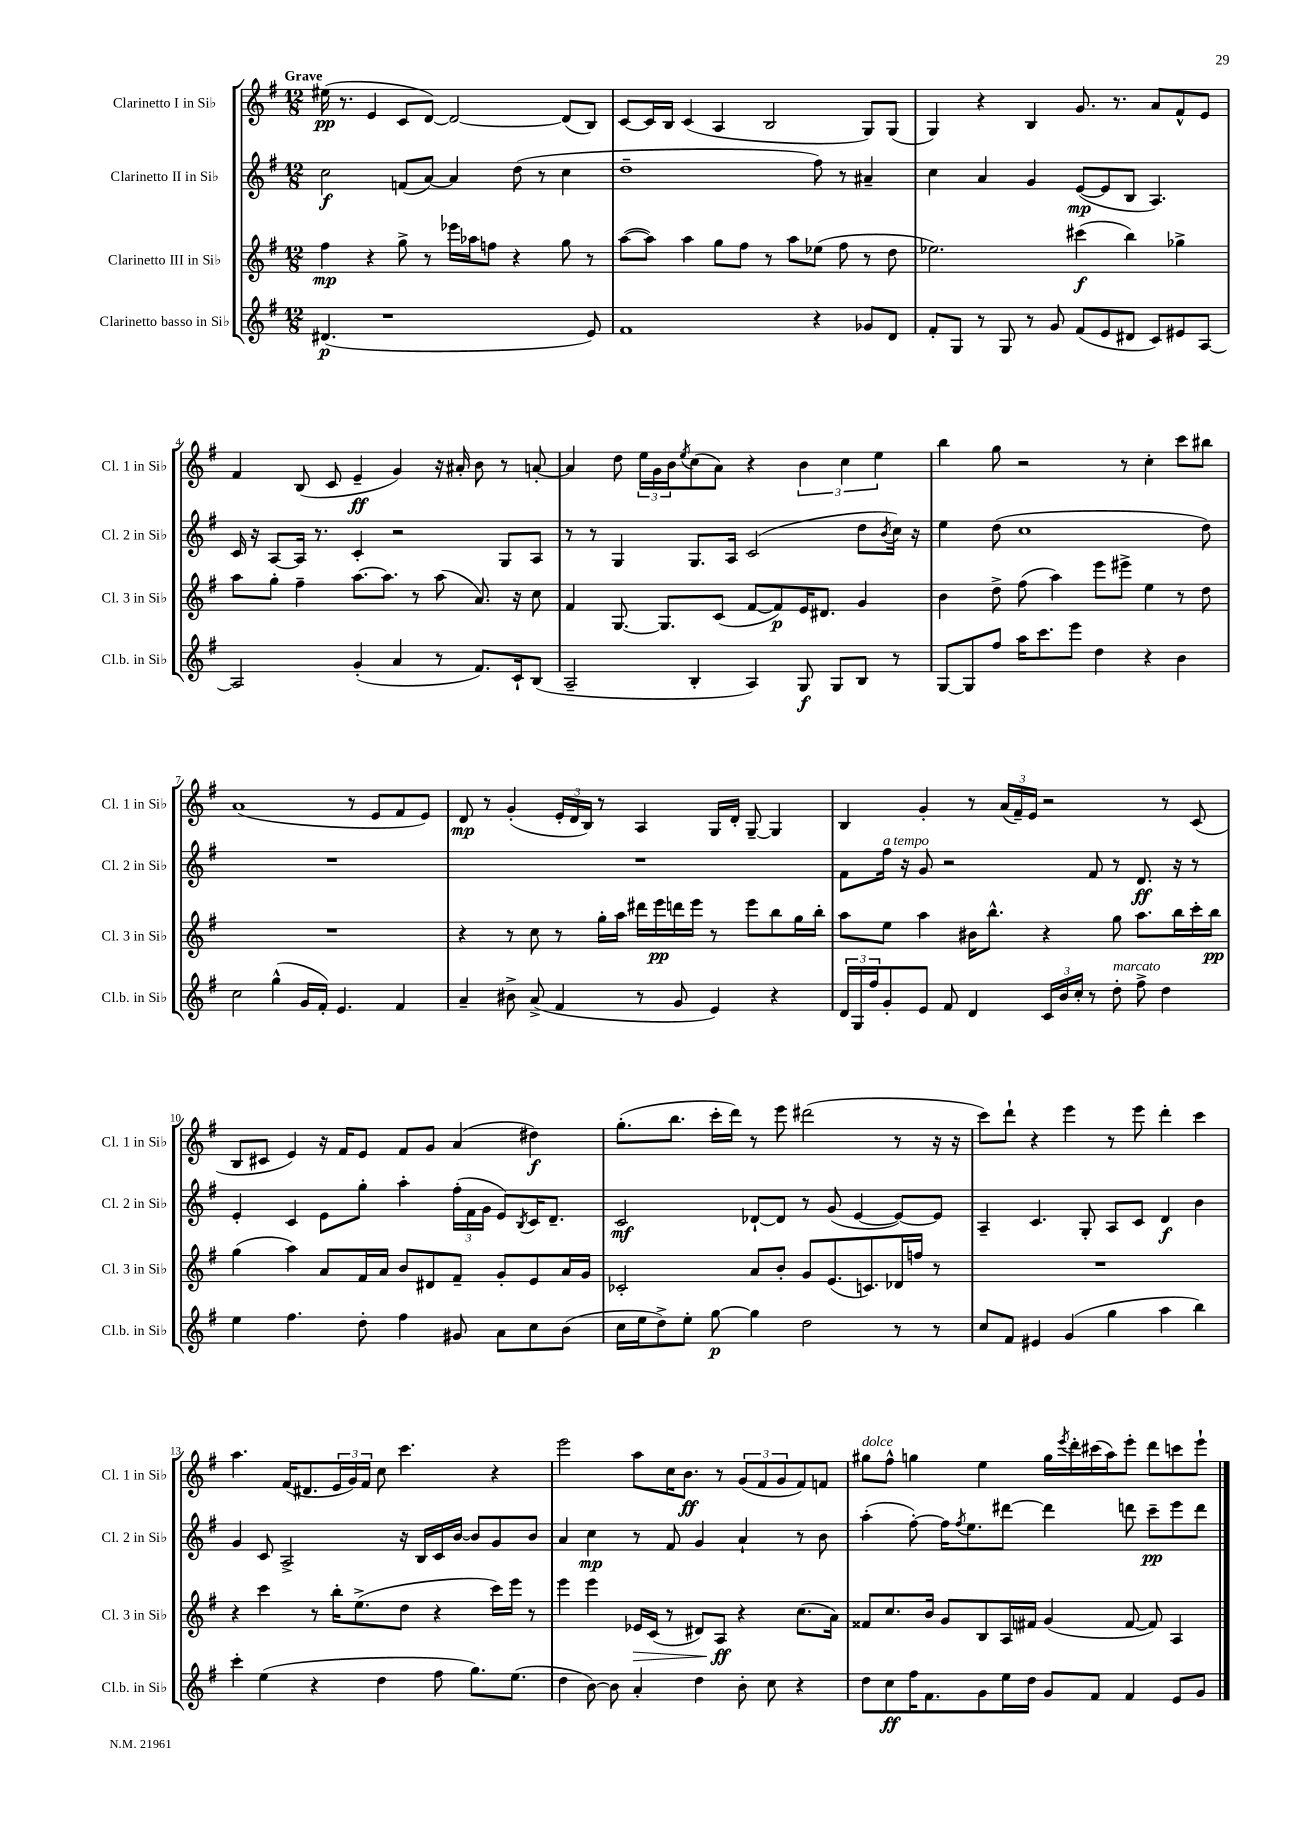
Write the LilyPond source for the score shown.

<<
\new StaffGroup <<
\new Staff = "s0" \with { instrumentName = "Clarinetto I in Sib" shortInstrumentName = "Cl. 1 in Sib" } {
    \clef treble \key g \major \numericTimeSignature \time 12/8 \tempo "Grave"
    eis''16\pp( r8. e'4 c'8 d'8~) d'2~ d'8( b8) |
    c'8~ c'16 b16 c'4( a4 b2 g8) g8( |
    g4) r4 b4 g'8. r8. a'8 fis'8-^ e'8 |
    fis'4 b8( c'8 e'4--\ff g'4) r16 ais'16-. b'8 r8 a'8~-. |
    a'4 d''8 \tuplet 3/2 { e''16 g'16 b'16 } \acciaccatura { e''8 } c''8( a'8) r4 \tuplet 3/2 { b'4 c''4 e''4 } |
    b''4 g''8 r2 r8 c''4-. c'''8 bis''8 |
    a'1( r8 e'8 fis'8 e'8) |
    d'8\mp r8 g'4-.( \tuplet 3/2 { e'16-. d'16 b16) } r8 a4 g16 d'16-. g8~-- g4 |
    b4 g'4-. r8 \tuplet 3/2 { a'16( fis'16--) e'16 } r2 r8 c'8( |
    b8 cis'8 e'4) r16 fis'16 e'8 fis'8 g'8 a'4( dis''4\f) |
    g''8.-.( b''8. c'''16-. d'''16) r8 e'''8 dis'''2( r8 r16 r16 |
    c'''8) d'''8-! r4 e'''4 r8 e'''8 d'''4-. c'''4 |
    a''4. fis'16( dis'8. \tuplet 3/2 { e'16 g'16) fis'16 } c''8 c'''4. r4 |
    e'''2 a''8 c''16 b'8.\ff r8 \tuplet 3/2 { g'8( fis'8 g'8 } fis'8) f'8 |
    gis''8^\markup { \italic "dolce" } fis''8-^ g''4 e''4 g''16 \acciaccatura { e'''8 } d'''16-. cis'''16( a''16) e'''8-. d'''8 c'''8 e'''8-! \bar "|." |
}
\new Staff = "s1" \with { instrumentName = "Clarinetto II in Sib" shortInstrumentName = "Cl. 2 in Sib" } {
    \clef treble \key g \major \numericTimeSignature \time 12/8
    c''2\f f'8( a'8~) a'4 d''8( r8 c''4 |
    d''1-- fis''8) r8 ais'4-- |
    c''4 a'4 g'4 e'8~\mp( e'8 b8 a4.) |
    c'16 r16 a8~ a16 r8. c'4-. r2 g8 a8 |
    r8 r8 g4 g8. a16 c'2( d''8 \acciaccatura { b'8 } c''16) r16 |
    e''4 d''8( c''1 d''8) |
    R1. |
    R1. |
    fis'8 fis''16^\markup { \italic "a tempo" } r16 g'8 r2 fis'8 r8 d'8.\ff r16 r8 |
    e'4-. c'4 e'8 g''8-. a''4-. \tuplet 3/2 { fis''16-.( fis'16 g'16 } e'8) \acciaccatura { b8 } c'16 d'8.-- |
    c'2\mf des'8~-! des'8 r8 g'8( e'4~ e'8~) e'8 |
    a4-- c'4. g8-. a8 c'8 d'4\f b'4 |
    g'4 c'8 a2-> r16 b16 c'16 b'16~ b'8 g'8 b'8 |
    a'4 c''4\mp r8 fis'8 g'4 a'4-! r8 b'8 |
    a''4-.( fis''8~-.) fis''16 \acciaccatura { fis''8 } e''8. dis'''8~ dis'''4 d'''8 c'''8--\pp e'''8 d'''8 \bar "|." |
}
\new Staff = "s2" \with { instrumentName = "Clarinetto III in Sib" shortInstrumentName = "Cl. 3 in Sib" } {
    \clef treble \key g \major \numericTimeSignature \time 12/8
    fis''4\mp r4 g''8-> r8 ees'''16 aes''16 f''8 r4 g''8 r8 |
    a''8~( a''8) a''4 g''8 fis''8 r8 a''8 ees''8( fis''8 r8 d''8 |
    ees''2.) cis'''4\f( b''4) ges''4-> |
    a''8 g''8-. fis''4-- a''8.~ a''8. r8 a''8( a'8.) r16 c''8 |
    fis'4 g8.~ g8. c'8( fis'8~ fis'8\p) e'16 dis'8. g'4 |
    b'4 d''8-> fis''8( a''4) e'''8 eis'''8-> e''4 r8 d''8 |
    R1. |
    r4 r8 c''8 r8 g''16-. a''16 dis'''16 e'''16\pp d'''16 e'''16 r8 e'''8 b''8 g''16 b''16-. |
    a''8 e''8 a''4 bis'16 b''8.-^ r4 g''8 a''8. b''16 c'''16-. b''16\pp |
    g''4( a''4) a'8 fis'16 a'16 b'8 dis'8 fis'8-- g'8-. e'8 a'16 g'16 |
    ces'2-. a'8 b'8-. g'8 e'8.( c'8.) des'16 f''16 r8 |
    R1. |
    r4 c'''4 r8 b''16-. e''8.->( d''8 r4 c'''16) e'''16 r8 |
    e'''4 e'''4 ees'16\> c'16( r8 dis'8) a8\ff\! r4 c''8.( a'16) |
    fisis'8 c''8. b'16 g'8 b8 a16 fis'16 g'4( fis'8~ fis'8) a4 \bar "|." |
}
\new Staff = "s3" \with { instrumentName = "Clarinetto basso in Sib" shortInstrumentName = "Cl.b. in Sib" } {
    \clef treble \key g \major \numericTimeSignature \time 12/8
    dis'4.\p( r1 e'8) |
    fis'1 r4 ges'8 d'8 |
    fis'8-. g8 r8 g8 r8 g'8 fis'8( e'8 dis'8 c'8) eis'8 a8~ |
    a2 g'4-.( a'4 r8 fis'8.) c'16-! b8( |
    a2-- b4-. a4) g8\f g8 b8 r8 |
    g8~ g8 fis''8 a''16 c'''8. e'''8 d''4 r4 b'4 |
    c''2 g''4-^( g'16 fis'16-.) e'4. fis'4 |
    a'4-- bis'8-> a'8->( fis'4 r8 g'8 e'4) r4 |
    \tuplet 3/2 { d'16 g16 fis''16 } g'8-. e'8 fis'8 d'4 \tuplet 3/2 { c'16 b'16 c''16-. } r8 d''8-.^\markup { \italic "marcato" } fis''8-> d''4 |
    e''4 fis''4. d''8-. fis''4 gis'8 a'8 c''8 b'8( |
    c''16 e''16 d''8->) e''8-. g''8~\p g''4 d''2 r8 r8 |
    c''8 fis'8 eis'4 g'4( g''4 a''4 b''4) |
    c'''4-. e''4( r4 d''4 fis''8 g''8.) e''8.( |
    d''4 b'8~) b'8 a'4-. d''4 b'8-. c''8 r4 |
    d''8 c''8\ff fis''16 fis'8. g'8 e''16 d''16 g'8 fis'8 fis'4 e'8 g'8 \bar "|." |
}
>>
>>
